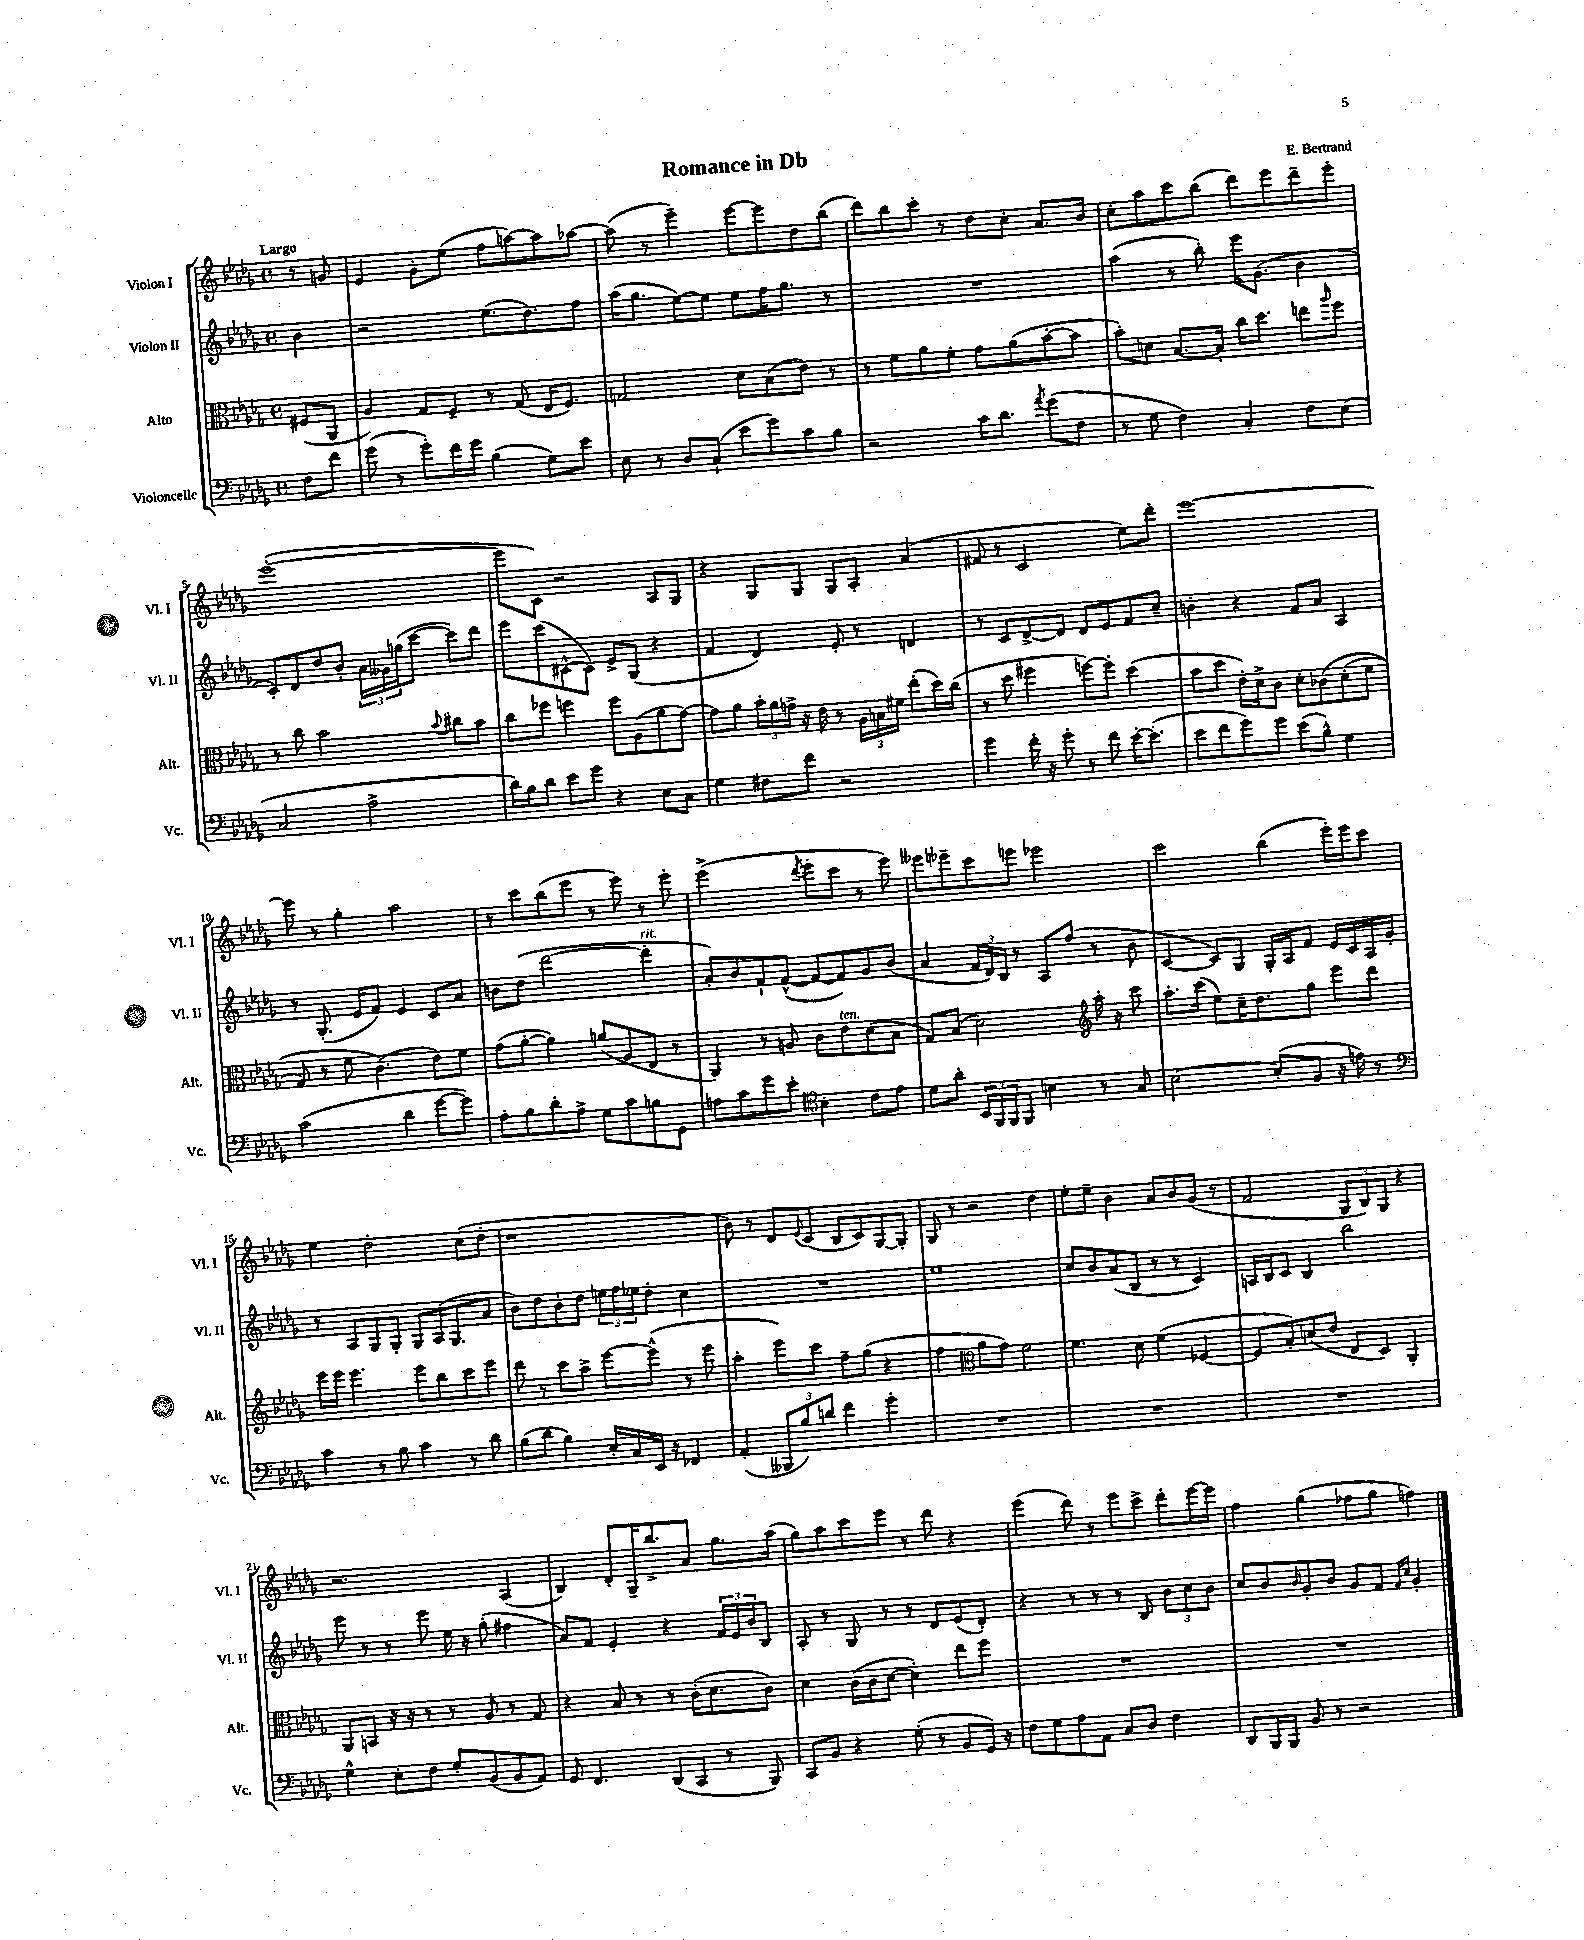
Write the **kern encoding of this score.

**kern	**kern	**kern	**kern
*part4	*part3	*part2	*part1
*staff4	*staff3	*staff2	*staff1
*I"Violoncelle	*I"Alto	*I"Violon II	*I"Violon I
*I'Vc.	*I'Alt.	*I'Vl. II	*I'Vl. I
*clefF4	*clefC3	*clefG2	*clefG2
*k[b-e-a-d-g-]	*k[b-e-a-d-g-]	*k[b-e-a-d-g-]	*k[b-e-a-d-g-]
*M4/4	*M4/4	*M4/4	*M4/4
*met(c)	*met(c)	*met(c)	*met(c)
=	=	=	=
!	!	!	!LO:TX:a:B:t=Largo
8F\L	(8F#X/L	4b-\	8r
8f\J	8AA-/J	.	8gn/
=1	=1	=1	=1
(8g-\	4A-/)	2r	4e-/
8r	.	.	.
8g-'\L)	8G-/L	.	8g-'\L
16f\L	8F~/J	.	(8ee-\J
16g-\JJ	.	.	.
(4B-\	8r	(8.ee-\L	8ff\L
.	(8G-/	.	[8aan\)
.	.	8.dd-\)	.
8G-\L)	16E-/KL	.	8aa\]
.	8.F/J)	.	.
8e-\J	.	8ff\J	[8aa-X\J
=2	=2	=2	=2
8E-\	2Gn/	(16aa-\KL	(8aa-\]
.	.	8.gg-\J	.
8r	.	.	8r
8D-/L	.	[8ee-\L)	4eee-~\)
(8C`/J	.	8ee-\J]	.
8e-\L	8d-\L	8ee-\L	[8eee-\L
8g-\)	(8B-\	16ff\K	8eee-\]
.	.	8.gg-\J	.
8c\	8e-\J)	.	8dd-\
8B-\J	8r	8r	(8bb-\J
=3	=3	=3	=3
2r	8r	1r	8ddd-\L)
.	8f\L	.	8bb-\
.	8a-\	.	8ccc'\J
.	8f'\J	.	8r
16c\KL	8g-\L	.	8dd-\L
8.d-\J	.	.	.
.	(8a-\	.	8cc'\J
8qa-/	.	.	.
(8g-\L	[8b-'\	.	8.a-/L
8F\J	8b-\J]	.	.
.	.	.	16b-/Jk
=4	=4	=4	=4
8r	8b-'\L)	(4aa-\	8cc'\L
8G-\	8dn\J	.	8aa-\
4F\)	[8.B-/L	8r	8ccc\
.	.	8bb-'\)	(8bb-\J
.	16B-'/Jk]	.	.
4C'/	16cc\KL	16eee-\KL	8ddd-\L)
.	8.dd-\J	(8.g-\J	.
.	.	.	8eee-\
8F\L	8een\L	4b-\	8ddd-~\
.	16qqaa-/	.	.
(8E-\J	8ff\J	.	8eee-'\J
!!LO:LB:g=z
=5	=5	=5	=5
2C/	8r	8c'/L)	([1eee-'
.	8cc\	8d-/	.
.	2b-\	8dd-/	.
.	.	8b-'/J	.
2A-^\	.	24a-\LL	.
.	.	24g--X\	.
.	.	(24ggn\J	.
.	.	[8ccc\J	.
.	8qqb-/	.	.
.	8cc#X\L	8ccc\L])	.
.	8b-\J	8ddd-\J	.
=6	=6	=6	=6
16d-\LL)	8cc\L	8eee-\L	8eee-\L]
16B-\J	.	.	.
8d-\J	8ff-X\J	(8ccc\	8c\J)
8e-\L	4ffn\	[8c#X^^\	2r
8g-\J	.	8c#\J])	.
4r	8ff\L	8e-^/L	.
.	(8A-\	(8G-/J	.
8E-\L	8a-\	4r	8A-/L
8C\J	[8g-\J)	.	8G-/J
=7	=7	=7	=7
4G-\	8g-\L]	4f/	4r
.	8a-\J	.	.
8F#X\L	24b-'\LL	4d-/)	8G-/L
.	24a-\	.	.
.	24gn^\JJ	.	.
8f\J	16r	.	8G-/J
.	16e-\	.	.
2r	8r	8e-'/	8G-/L
.	24A-\LL	8r	8A-'/J
.	24Bn\	.	.
.	24f#X\JJ	.	.
.	(8ee-'\L	4dn/	(4a-/
.	16dd-\L)	.	.
.	(16cc\JJ	.	.
=8	=8	=8	=8
4g-\	8r	8r	8f#X/
.	8dd-\	8c/L	8r
16f'\	4ff#X\	[8d-^/	2c/
16r	.	.	.
8g-'\	.	8d-/J]	.
8r	[8ffn\L)	8d-/L	.
8f\	8ff'\J]	8e-/	.
[16e-'\KL	(4dd-\	8f/	8ee-\L)
(8.e-'\J]	.	.	.
.	.	8cc~/J	8ddd-'\J
=9	=9	=9	=9
8e-\L	8b-\L	4bn'\	[1eee-
8f\	8dd-\J	.	.
8g-\)	16e-'\LL)	4r	.
.	16d-^\J	.	.
8g-\J	8c\J	.	.
(8e-\L	8d-'\L	8f/L	.
8B-^^\J)	(8c-X\	8a-/J	.
4G-\	(8d-'\	4A-/	.
.	8f\J	.	.
!!LO:LB:g=z
=10	=10	=10	=10
(2c\	8G-/)	8r	8eee-\]
.	8r	(8.G-'/	8r
.	8f\	.	4gg-'\
.	.	16e-/KL	.
.	(4.c\)	8f/J)	.
4d-\	.	4e-/	2aa-\
[8g-\L	8e-\L)	8c/L	.
8g-\J])	8f\J	8a-/J	.
=11	=11	=11	=11
8A-'\L	(8g-\L	8bn\L	8r
8B-\	[8a-'\J	(8dd-\J	8ccc\L
8d-'\	4a-\])	[2ddd-\	(8bb-\
8A-^\J	.	.	8eee-\J
8G-\L	(8an/L	.	8r
8c\	8A-/	.	8eee-\)
!	!	!LO:TX:a:i:t=rit.	!
8Bn\	8E-/J	4ddd-'\]	8r
8GG-\J	8r	.	8eee-'\
=12	=12	=12	=12
8An\L	4AA-/)	8a-'/L)	(2eee-^\
8c\	.	8b-/	.
8g-\	8r	8f`/	.
8e-'\J	8An/	([8f^^/J	.
*clefC4	*	*	*
.	.	.	8qddd-/
4B-'\	8c\L	8f/L_	8eee-'\L
!	!LO:TX:a:i:t=ten.	!	!
.	8e-\	8f/])	8ccc\J
8c\L	(8d-\	8g-/	8r
8e-\J	8B-\J	(8b-/J	8eee-\)
=13	=13	=13	=13
8d-\L	8G-/L)	4a-/	8eee--X\L
8a-'\J	(8B-/J	.	8eee-X~\
24BB-/LL	2d-\)	24f/LL	8ccc\
24FF/	.	24d-/)	.
24FF/J	.	24B-/JJ	.
8FF/J	.	8r	8eeen\J
4Bn\	.	8A-/L	2eee-X\
.	.	(8ff/J	.
*	*clefG2	*	*
8r	16aa-'\	8r	.
.	16r	.	.
8G-/	8ccc\	8b-\	.
=14	=14	=14	=14
[2B-\	8.aa-'\L	[4c/	2ccc\
.	(16ccc\Jk	.	.
.	8ee-\L)	8c/L])	.
.	16cc~\K	8G-/J	.
.	8.dd-\	.	.
(8B-'/L]	.	16G-'/LL	(4bb-\
.	.	16A-/J	.
8F/J	8gg-\J	8f/J	.
16r	8eee-\L	16e-/LL	16eee-'\LL)
16en\)	.	16c/	16eee-\J
8r	8ddd-\J	16A-/	8ccc\J
.	.	16g-'/JJ	.
!!LO:LB:g=z
=15	=15	=15	=15
*clefF4	*	*	*
4c\	16eee-\LL	8r	4ee-\
.	16eee-\JJ	.	.
.	4.eee-\	8A-/L	.
8r	.	8G-/	2dd-'\
8B-\	.	8G-'/J	.
4c\	8eee-\L	8G-/L	.
.	8bb-\	(16A-/K	.
.	.	8.G-/	.
8r	8ccc\	.	(8cc\L
8d-\	8eee-\J	8a-/J	8dd-'\J
=16	=16	=16	=16
(8B-\L	8ddd-\	8b-\L)	1r
8d-\J	8r	8dd-\	.
4B-\)	8ccc\L	8b-'\	.
.	8aa-^\J	8dd-\J	.
16E-'/LL	[8eee-\L	24een\LL	.
.	.	24ff\	.
16C/	.	.	.
.	.	24ee-X\J	.
16EE-/JJ	(8eee-^^\J]	8dd-'\J	.
16r	.	.	.
4FF-X/	8r	4cc\	.
.	8eee-\	.	.
=17	=17	=17	=17
(4AA-'/	4aa-'\	1r	8b-\)
.	.	.	8r
12BBB--X/L	8eee-\L)	.	8d-/L
12B-/)	.	.	.
.	.	.	8qqe-/
.	8ccc\J	.	(8c/J
12dn/J	.	.	.
4f\	8ff~\L	.	8B-/L
.	(8gg-\J	.	8c/)
4g-'\	4r	.	[8G-/
.	.	.	8G-'/J]
=18	=18	=18	=18
1r	4ff\	1ee-	8G-/
.	.	.	8r
*	*clefC3	*	*
.	8a-\L	.	2r
.	8g-\J)	.	.
.	2f\	.	.
.	.	.	4dd-\
=19	=19	=19	=19
1r	4.f\	8cc/L	8ee-'\L
.	.	8b-/	8ee-~\J
.	.	(8a-/	4b-\
.	8d-\	8B-/J	.
.	(4f\	8r	8a-/L
.	.	8r	8b-/
.	[4F-X/	4c/)	(8g-/J
.	.	.	8r
=20	=20	=20	=20
1r	8F-/L]	16An/LL	2f/
.	.	16B-/J	.
.	8B-'/)	8c/J	.
.	(8dn/	4B-/	.
.	8e-/J	.	.
.	8E-/L	2bb-\	12G-/L
.	.	.	12B-/)
.	8D-/J)	.	.
.	.	.	12G-/J
.	4AA-'/	.	4r
!!LO:LB:g=z
=21	=21	=21	=21
4G-^^\	8AA-/L	8eee-\	2.r
.	8BBn/J	8r	.
8E-'\L	16r	8r	.
.	16r	.	.
8F\J	8r	8eee-\	.
8G-'/L	8r	16ee-\	.
.	.	16r	.
(8BB-/	8A-/	(8gg-'\	.
8BB-/	8r	4ff#X\	(4A-/
8AA-/J)	8G-/	.	.
=22	=22	=22	=22
8GG-/	4r	8a-/L)	4B-/)
4.FF/	.	8f/J	.
.	8B-/	4e-'/	8d-'/L
.	8r	.	16G-~/K
.	.	.	8.bb-^/
(8DD-/L	8r	4r	.
8CC/J	(16c'\KL	.	8a-/J
.	8.d-\	.	.
8r	.	24f/LL	8.gg-\L
.	.	24e-/	.
.	.	24b-/J	.
8BBB-/)	8c\J)	8B-/J	.
.	.	.	(16aa-\Jk
=23	=23	=23	=23
8CC/L	4d-\	8A-'/	8gg-\L)
8BB-/J	.	8r	8aa-\
4r	(16c\LL	8G-/	8ccc\
.	16c\J	.	.
.	[8d-\J	8r	8eee-\J
(8G-'\	4d-'\])	8r	8r
8r	.	8d-/L	8ddd-\
8BB-/L	8ee-\L	(8e-/	4r
16GG-/Jk)	8ff\J	8d-'/J)	.
16r	.	.	.
=24	=24	=24	=24
8F\L	1r	4r	(4eee-\
8G-\	.	.	.
8A-\	.	8r	8ddd-\)
8AA-\J	.	8r	8r
8C/L	.	8r	8eee-\L
8D-/J	.	8B-/	8ccc^\J
4F\	.	12b-\L	8ddd-'\L
.	.	12cc\	.
.	.	.	[16eee-\L
.	.	12b-\J	.
.	.	.	16eee-\JJ]
=25	=25	=25	=25
8DD-/L	1r	8cc/L	4ff\
16BBB-/L	.	8b-/	.
16BBB-/JJ	.	.	.
.	.	16qqb-/	.
8BB-/	.	8g-'/	(4gg-\
8r	.	8b-/J	.
2r	.	8g-/L	8ff-X\L
.	.	8f/J	8gg-\J
.	.	16qqf/LL	.
.	.	16qqcc/JJ	.
.	.	4g-'/	4ffn\)
==	==	==	==
*-	*-	*-	*-
